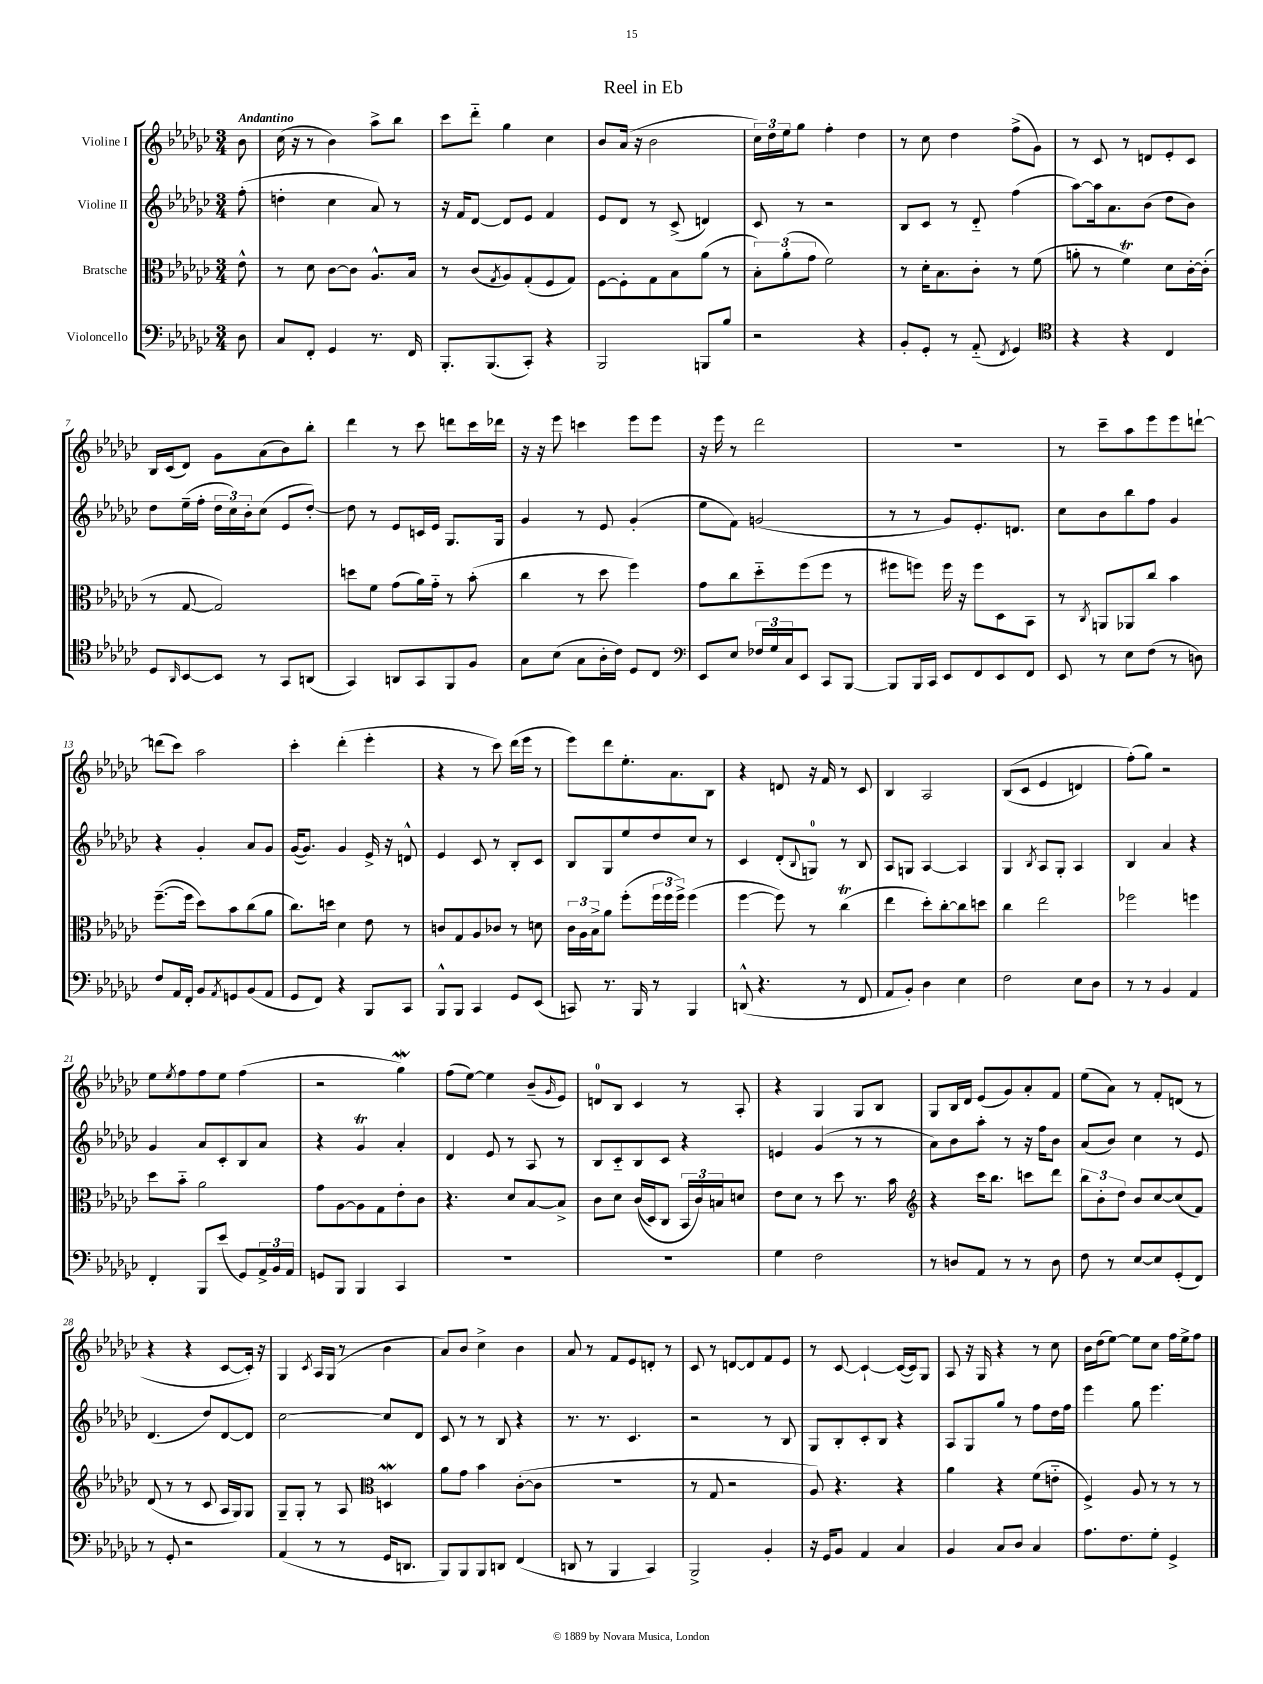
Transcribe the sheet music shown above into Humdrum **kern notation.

**kern	**kern	**kern	**kern
*part4	*part3	*part2	*part1
*staff4	*staff3	*staff2	*staff1
*I"Violoncello	*I"Bratsche	*I"Violine II	*I"Violine I
*clefF4	*clefC3	*clefG2	*clefG2
*k[b-e-a-d-g-c-]	*k[b-e-a-d-g-c-]	*k[b-e-a-d-g-c-]	*k[b-e-a-d-g-c-]
*M3/4	*M3/4	*M3/4	*M3/4
=	=	=	=
!	!	!	!LO:TX:a:B:t=Andantino
8D-\	8e-^^\	(8ff'\	8b-\
=1	=1	=1	=1
8C-/L	8r	4ddn'\	(16cc-\
.	.	.	16r
8FF'/J	8d-\	.	8r
4GG-/	[8c-\L	4cc-\	4b-\)
.	8c-\J]	.	.
8.r	8.A-^^/L	8a-/)	8aa-^\L
.	.	8r	8bb-\J
16FF/	16B-/Jk	.	.
=2	=2	=2	=2
8.BBB-'/L	8r	16r	8ccc-\L
.	.	16f/KL	.
.	(8c-/L	[8d-/J	8ddd-\J
(8.BBB-/	.	.	.
.	8qG-/	.	.
.	8A-/)	8d-/L]	4gg-\
8CC-'/J)	(8G-'/	8e-/J	.
4r	8F/	4f/	4cc-\
.	8G-/J)	.	.
=3	=3	=3	=3
2BBB-/	[8F\L	8e-/L	8b-/L
.	8F'\]	8d-/J	(16a-/Jk
.	.	.	16r
.	8G-\	8r	2b-\
.	8B-\	(8c-^/	.
8BBBn/L	(8a-\J	4dn/)	.
8B-/J	8r	.	.
=4	=4	=4	=4
2r	12B-'\L)	8c-/	24cc-\LL)
.	.	.	24dd-\
.	(12a-'\	.	24ee-\J
.	.	8r	8gg-\J
.	12g-\J	.	.
.	2f\)	2r	4ff'\
4r	.	.	4dd-\
=5	=5	=5	=5
8BB-'/L	8r	8B-/L	8r
8GG-'/J	16d-'\KL	8c-/J	8cc-\
.	8.B-\	.	.
8r	.	8r	4dd-\
(8AA-/	8c-'\J	8d-/	.
8qFF/	.	.	.
4GG-/)	8r	(4ff\	(8ff^\L
.	(8f\	.	8g-\J)
=6	=6	=6	=6
*clefC4	*	*	*
4r	8an'\	[8aa-\L)	8r
.	8r	16aa-\k]	8c-/
.	.	8.a-\	.
4r	4ft\)	.	8r
.	.	(8b-\J	8dn/L
4C-/	8d-\L	8dd-\L	8e-'/
.	[16c-'\L	8b-\J)	8c-/J
.	(16c-'\JJ]	.	.
!!LO:LB:g=z
=7	=7	=7	=7
8D-/L	8r	8dd-\L	16B-/LL
.	.	.	(16c-/J
16qqAA-/	.	.	.
[8BB-/	[8G-/	(16ee-~\L	8d-/J)
.	.	16ff'\JJ	.
8BB-/J]	2G-/])	24dd-\LL	8g-\L
.	.	24cc-\)	.
.	.	24b-'\J	.
8r	.	(8cc-\J	(8a-\
8GG-/L	.	8e-/L	8b-\)
(8AAn/J	.	[8dd-'/J)	8bb-'\J
=8	=8	=8	=8
4GG-/)	8ddn\L	8dd-\]	4ddd-\
.	8f\J	8r	.
8AAn/L	(8g-\L	8e-/L	8r
8GG-/	16a-\L)	16cn/L	8ccc-\
.	16g-\JJ	16e-/JJ	.
8FF/	8r	8.G-/L	8dddn\L
8F/J	(8b-'\	.	16ccc-\L
.	.	16G-/Jk	16ddd-X\JJ
=9	=9	=9	=9
8G-\L	4cc-\	4g-/	16r
.	.	.	16r
(8B-\J	.	.	8eee-\
8G-\L	8r	8r	4cccn\
16A-'\L	8dd-\	8e-/	.
16c-\JJ)	.	.	.
8D-/L	4ff\)	(4g-'/	8eee-\L
8C-/J	.	.	8eee-\J
=10	=10	=10	=10
*clefF4	*	*	*
8EE-/L	8g-\L	8ee-\L	16r
.	.	.	16eee-\
8E-/J	8cc-\	8f\J)	8r
24F-X/LL	8dd-\	(2gn/	2ddd-\
24G-/	.	.	.
24C-/J	.	.	.
8EE-/J	(8ff\	.	.
8CC-/L	8ff\J	.	.
[8BBB-/J	8r	.	.
=11	=11	=11	=11
8BBB-/L]	8ff#X\L	8r	2.r
16BBB-/L	8ffn\J)	8r	.
16CC-/JJ	.	.	.
8EE-/L	16ff\	8g-/L)	.
.	16r	.	.
8FF/	8ff\L	8.e-'/	.
8EE-/	8D-\	.	.
.	.	8.dn/J	.
8FF/J	8BB-\J	.	.
=12	=12	=12	=12
8EE-/	8r	8cc-\L	8r
.	8qC-/	.	.
8r	8AAn/L	8b-\	8ccc-~\L
8E-\L	8AA-X/	8bb-\	8aa-\
(8F\J	8cc-/J	8ff\J	8eee-\
8r	4b-\	4g-/	8eee-\
8Dn\)	.	.	[8dddn`\J
!!LO:LB:g=z
=13	=13	=13	=13
8F/L	([8.ff~\L	4r	(8dddn\L]
16AA-/L	.	.	8ccc-\J)
16FF'/JJ	16ff\Jk]	.	.
8BB-/L	8dd-\L)	4g-'/	2aa-\
8qAA-/	.	.	.
8GGn/	8b-\	.	.
(8BB-/	(8cc-\	8a-/L	.
8AA-/J	8a-\J	8g-/J	.
=14	=14	=14	=14
8GG-/L	8.cc-\L)	([16g-/KL	4ccc-'\
.	.	8.g-/J])	.
8FF/J)	.	.	.
.	16ddn\Jk	.	.
4r	4d-\	4g-/	(4ddd-'\
8BBB-/L	8e-\	16e-^/	4eee-'\
.	.	16r	.
8CC-/J	8r	8dn^^/	.
=15	=15	=15	=15
8BBB-^^/L	8cn/L	4e-/	4r
8BBB-/J	8G-/	.	.
4CC-/	8A-/	8c-/	8r
.	8c-X/J	8r	8ccc-\)
8GG-/L	8r	8B-'/L	(16ddd-\LL
.	.	.	16eee-\JJ
(8EE-/J	8dn\	8c-/J	8r
=16	=16	=16	=16
8CCn/)	24c-\LL	8B-/L	8eee-\L)
.	24A-\	.	.
.	24B-^\J	.	.
8.r	8a-\J	8G-/	8ddd-\
.	(8ff'\L	8ee-/	8.ee-'\
16BBB-/	.	.	.
8r	24ff\L	8dd-/	.
.	24ff\	.	.
.	.	.	8.a-\
.	24ff^\JJ)	.	.
4BBB-/	(4ff\	8cc-/J	.
.	.	8r	8B-\J
=17	=17	=17	=17
(8DDn^^/	[4ff\	4c-/	4r
4.r	.	.	.
.	8ff\])	(8d-'/L	8dn/
.	.	8qqB-/	.
.	8r	8Gn/J)	16r
.	.	.	16f/
8r	(4cc-T\	8r	8r
8FF/	.	8B-/	8c-/
=18	=18	=18	=18
8AA-/L	4ee-\	8A-/L	4B-/
8BB-'/J)	.	8Gn/J	.
4D-\	8dd-'\L)	[4A-/	2A-/
.	[8cc-'\	.	.
4E-\	8cc-\]	4A-/]	.
.	8ddn\J	.	.
=19	=19	=19	=19
2F\	4cc-\	4G-/	((8B-/L
.	.	.	8c-/J
.	.	8qB-/	.
.	2ee-\	8A-/L	4e-/
.	.	8G-'/J	.
8E-\L	.	4A-/	4dn/)
8D-\J	.	.	.
=20	=20	=20	=20
8r	2ff-X\	4B-/	(8ff'\L)
8r	.	.	8gg-\J)
4BB-/	.	4a-/	2r
4AA-/	4ffn\	4r	.
!!LO:LB:g=z
=21	=21	=21	=21
4FF'/	8dd-\L	4g-/	8ee-\L
.	.	.	8qee-/
.	8b-\J	.	8ff\
8BBB-/L	2a-\	8a-/L	8ff\
(8e-/J	.	8c-'/	8ee-\J
8GG-/L)	.	8B-/	(4ff\
24AA-^/L	.	8a-/J	.
24BB-/	.	.	.
24AA-/JJ	.	.	.
=22	=22	=22	=22
8GGn/L	8g-\L	4r	2r
8BBB-/J	[8A-\	.	.
4BBB-/	8A-\]	4g-T/	.
.	8G-\	.	.
4CC-/	8e-'\	4a-'/	4gg-w\)
.	8c-\J	.	.
=23	=23	=23	=23
2.r	4.r	4d-/	(8ff\L
.	.	.	[8ee-\J)
.	.	8e-/	4ee-\]
.	8d-/L	8r	.
.	[8B-/	8A-/	(8b-~/L
.	.	.	16qqg-/
.	8B-^/J]	8r	8e-/J)
=24	=24	=24	=24
2.r	8c-\L	8B-/L	8dn/L
.	8d-\J	8c-/	8B-/J
.	((16c-/LL	8B-/	4c-/
.	16D-/J)	.	.
.	8C-/J	8c-/J	.
.	24BB-/LL	4r	8r
.	24c-/)	.	.
.	24Bn/J	.	.
.	8dn/J	.	8A-'/
=25	=25	=25	=25
4G-\	8e-\L	4en/	4r
.	8d-\J	.	.
2F\	8r	(4g-/	4G-/
.	8dd-\	.	.
.	8.r	8r	8G-/L
.	.	8r	8B-/J
.	16b-\	.	.
=26	=26	=26	=26
*	*clefG2	*	*
8r	4r	8a-\L)	8G-/L
8Dn/L	.	8b-\	16B-/L
.	.	.	16d-/JJ
8AA-/J	16ccc-\KL	8aa-'\J	(8e-/L
.	8.bb-\J	.	.
8r	.	8r	8g-/)
8r	8cccn\L	16r	8a-'/
.	.	16ff\KL	.
8D\	8ddd-\J	8b-\J	8f/J
=27	=27	=27	=27
8F\	12bb-\L	(8a-/L	(8ee-\L
.	12b-'\	.	.
8r	.	8b-/J)	8a-\J)
.	12dd-\J	.	.
[8E-/L	8b-/L	4cc-\	8r
8E-/]	[8cc-/	.	8f'/L
(8GG-'/	(8cc-/]	8r	(8dn/J
8FF/J)	8f/J)	8e-/	8r
!!LO:LB:g=z
=28	=28	=28	=28
8r	(8d-/	(4.d-/	4r
8GG-'/	8r	.	.
2r	8r	.	4r
.	8c-/	8dd-/L)	.
.	16A-/LL	[8d-/	[8c-/L
.	16G-/J)	.	.
.	8G-/J	8d-/J]	16c-'/Jk])
.	.	.	16r
=29	=29	=29	=29
(4AA-/	8G-~/L	[2cc-\	4G-/
.	8G-'/J	.	.
.	.	.	8qc-/
8r	8r	.	16A-/LL
.	.	.	(16G-/JJ
8r	8A-/	.	8r
*	*clefC3	*	*
16GG-/KL	4DnW/	8cc-/L]	4b-\
8.DDn/J	.	.	.
.	.	8d-/J	.
=30	=30	=30	=30
8BBB-/L)	8a-\L	8c-/	8a-/L)
8BBB-/	8g-\J	8r	8b-/J
8BBB-/	4b-\	8r	4cc-^\
8DDn/J	.	8B-/	.
(4FF/	([8c-'\L	4r	4b-\
.	8c-\J]	.	.
=31	=31	=31	=31
8DDn/	2.r	8.r	8a-/
8r	.	.	8r
.	.	8.r	.
4BBB-/	.	.	8f/L
.	.	4.c-/	8e-/
4CC-/)	.	.	8dn'/J
.	.	.	8r
=32	=32	=32	=32
2BBB-^/	8r	2r	8c-/
.	8G-/	.	8r
.	2r	.	[8dn/L
.	.	.	8d/]
4BB-'/	.	8r	8f/
.	.	8B-/	8e-/J
=33	=33	=33	=33
16r	8A-/)	8G-/L	8r
16GG-/KL	.	.	.
8BB-/J	4.r	8B-'/	[8c-/
4AA-/	.	8c-'/	4c-`/_
.	.	8B-/J	.
4C-/	4r	4r	(16c-/LL_
.	.	.	16c-/J])
.	.	.	8G-/J
=34	=34	=34	=34
4BB-/	4a-\	8A-/L	8A-/
.	.	8G-/	16r
.	.	.	16G-/
8C-/L	4r	8gg-/J	4r
8D-/J	.	8r	.
4C-/	(8f\L	8ff\L	8r
.	8en\J	16dd-\L	8cc-\
.	.	16ff\JJ	.
=35	=35	=35	=35
8.A-\L	4F^/)	4eee-\	16b-\LL
.	.	.	(16dd-\J
.	.	.	[8ee-\J)
8.F\	.	.	.
.	8A-/	8gg-\	8ee-\L]
8G-'\J	8r	4.eee-\	8cc-\J
4GG-^/	8r	.	16ff\LL
.	.	.	16ee-^\J
.	8r	.	8ff\J
==	==	==	==
*-	*-	*-	*-
